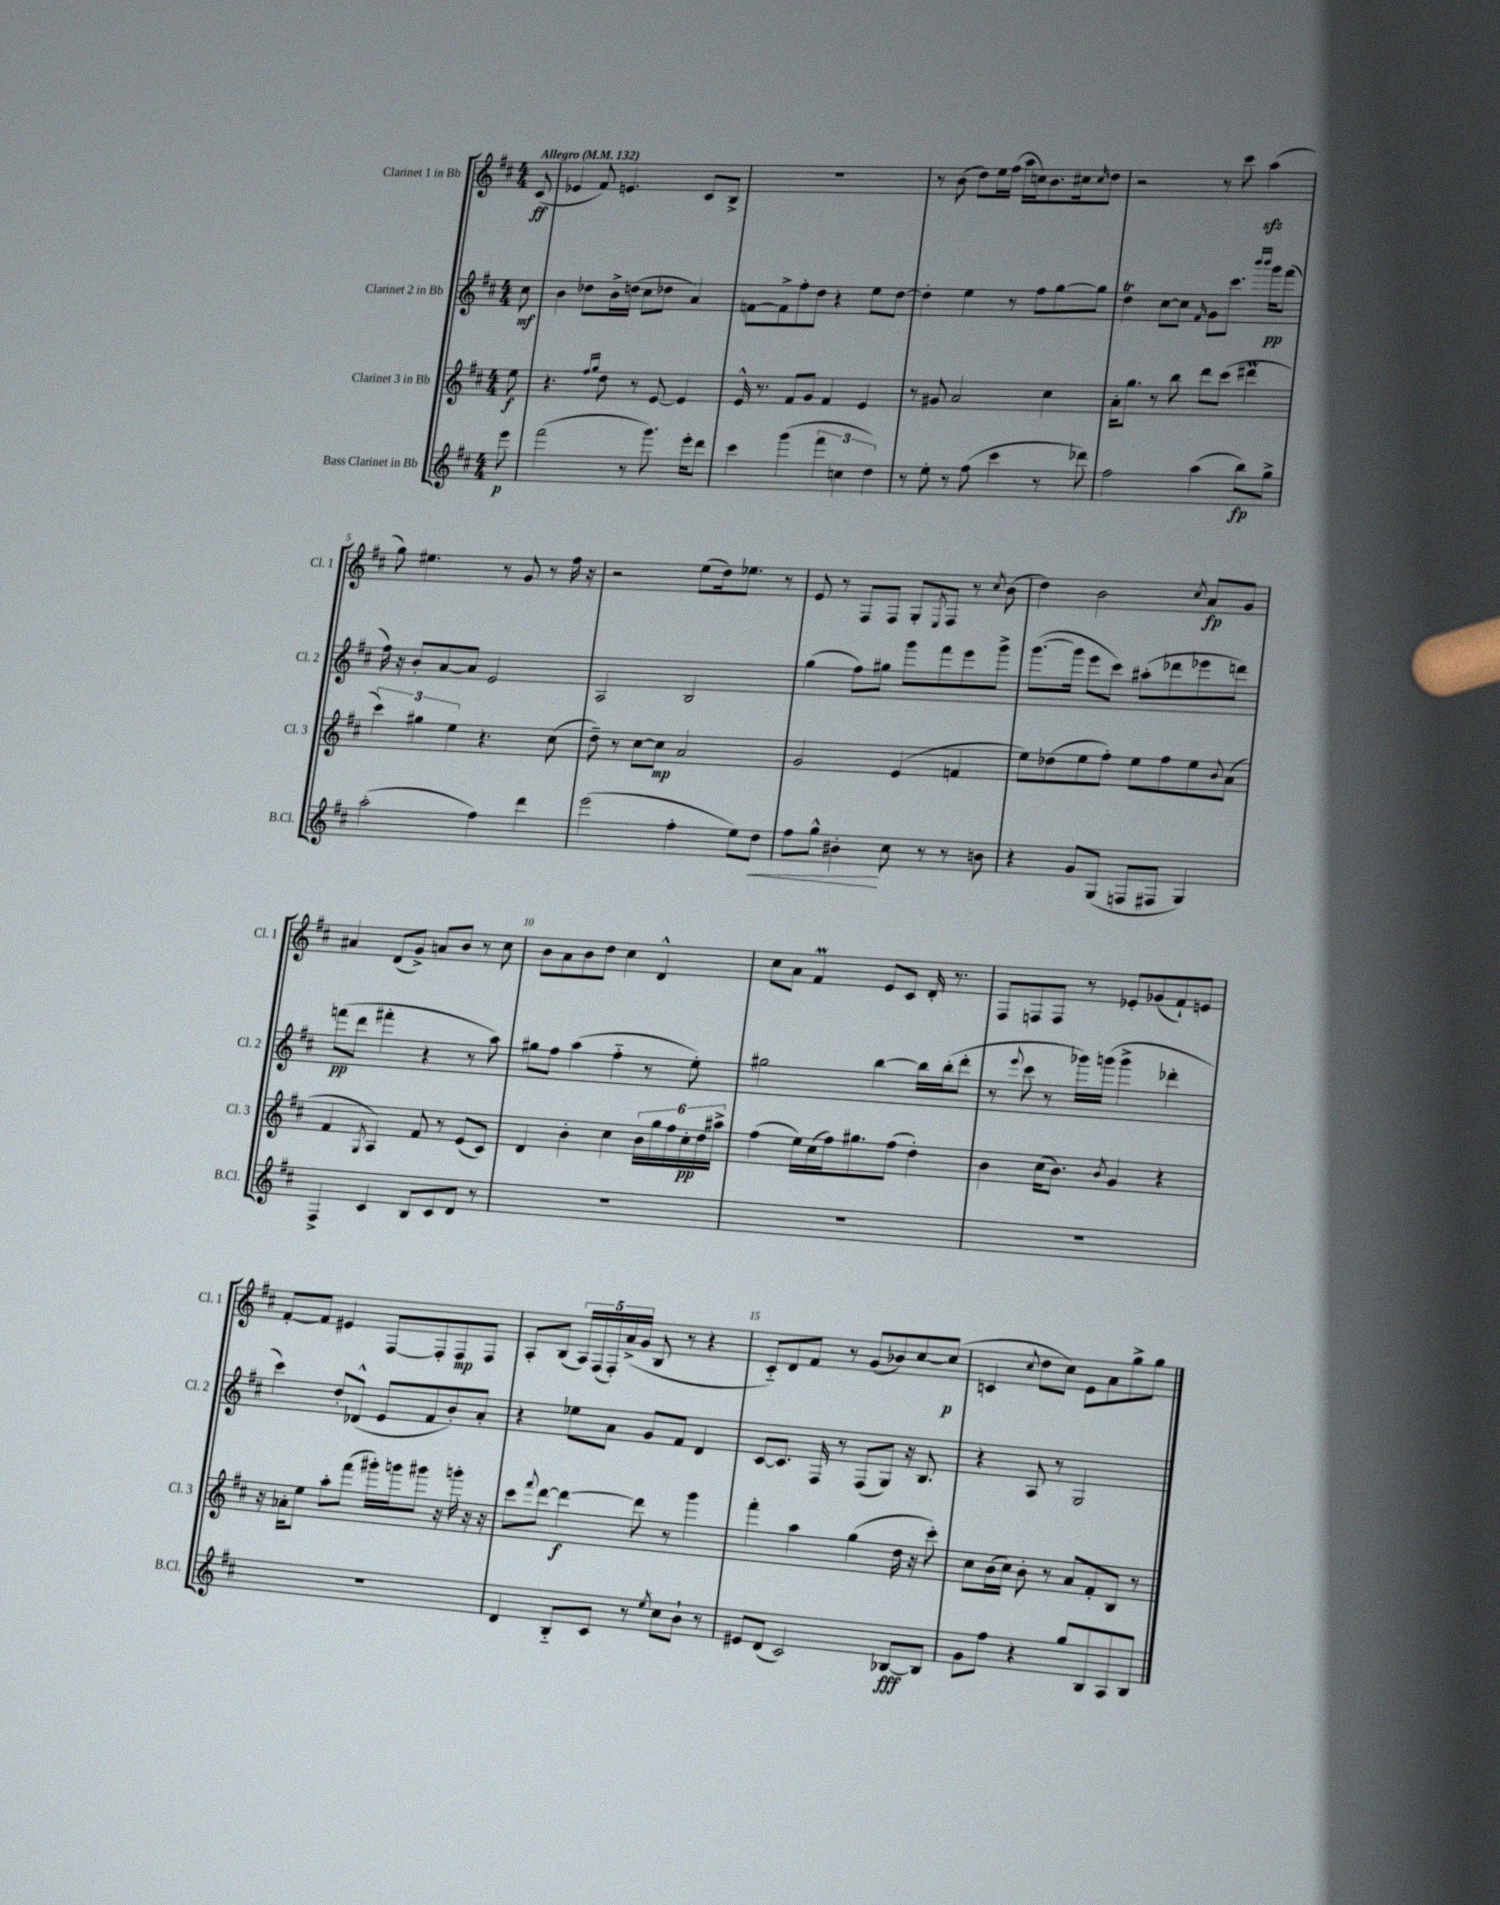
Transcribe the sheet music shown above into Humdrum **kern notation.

**kern	**dynam	**kern	**dynam	**kern	**dynam	**kern	**dynam
*part4	*part4	*part3	*part3	*part2	*part2	*part1	*part1
*staff4	*staff4	*staff3	*staff3	*staff2	*staff2	*staff1	*staff1
*I"Bass Clarinet in Bb	*	*I"Clarinet 3 in Bb	*	*I"Clarinet 2 in Bb	*	*I"Clarinet 1 in Bb	*
*I'B.Cl.	*	*I'Cl. 3	*	*I'Cl. 2	*	*I'Cl. 1	*
*clefG2	*	*clefG2	*	*clefG2	*	*clefG2	*
*k[f#c#]	*	*k[f#c#]	*	*k[f#c#]	*	*k[f#c#]	*
*M4/4	*	*M4/4	*	*M4/4	*	*M4/4	*
*MM132	*	*MM132	*	*MM132	*	*MM132	*
=	=	=	=	=	=	=	=
!	!	!	!	!	!	!LO:TX:a:B:t=Allegro	!
8eee\	p	8ee\	f	8cc#\	mf	(8c#/	ff
=1	=1	=1	=1	=1	=1	=1	=1
(2fff#\	.	4.r	.	4b\	.	4e-X/	.
.	.	.	.	8dd-X\L	.	8f#/)	.
.	.	16qqff#/LL	.	.	.	.	.
.	.	16qqgg/JJ	.	.	.	.	.
.	.	8dd\	.	16b^\L	.	4.en/	.
.	.	.	.	(16ddn\JJ	.	.	.
8r	.	8r	.	8cc#\L	.	.	.
8.ggg\)	.	[8e/	.	8dd-X\J	.	.	.
.	.	4e/]	.	4a/)	.	8c#/L	.
16eee'\KL	.	.	.	.	.	.	.
8ddd\J	.	.	.	.	.	8B^/J	.
=2	=2	=2	=2	=2	=2	=2	=2
4ccc#\	.	16e^^/	.	[8fn\L	.	1r	.
.	.	8.r	.	.	.	.	.
.	.	.	.	8f^\]	.	.	.
(4ggg\	.	8f#/L	.	8ff#'\	.	.	.
.	.	8g/J	.	8dd\J	.	.	.
6fff#\	.	4f#/	.	4r	.	.	.
6ccn\	.	.	.	.	.	.	.
.	.	4e/	.	8ee\L	.	.	.
6dd\)	.	.	.	.	.	.	.
.	.	.	.	[8dd\J	.	.	.
=3	=3	=3	=3	=3	=3	=3	=3
8r	.	8r	.	4dd'\]	.	8r	.
8ee'\	.	8g#X/	.	.	.	(8b\	.
8r	.	2a/	.	4ee\	.	8dd\L)	.
(8ff#\	.	.	.	.	.	16ee\L	.
.	.	.	.	.	.	(16ff#\JJ	.
4ccc#\	.	.	.	8r	.	16aa\LL	.
.	.	.	.	.	.	16ccn\J)	.
.	.	.	.	8ff#\L	.	8.b\	.
8r	.	4cc#\	.	[8gg\	.	.	.
.	.	.	.	.	.	16cc#X\k	.
.	.	.	.	.	.	16qqcc#/	.
8ddd-X\)	.	.	.	8gg\J]	.	8dd\J	.
=4	=4	=4	=4	=4	=4	=4	=4
2ff#\	.	16a'\KL	.	4ddT\	.	2r	.
.	.	8.gg\J	.	.	.	.	.
.	.	8r	.	[8cc#\L	.	.	.
.	.	8bb\	.	8cc#\J]	.	.	.
.	.	.	.	16qqf#/	.	.	.
(4aa\	.	8ddd\L	.	8g\L	.	8r	.
.	.	(8ccc#\J	.	8.ccc#\J	.	8ccc#\	.
8bb\L)	fp	4ddd#Xm\	.	.	.	(4aazz\	.
.	.	.	.	16qqbbb/LL	.	.	.
.	.	.	.	16qqbbb/JJ	.	.	.
.	.	.	.	16ggg\KL	pp	.	.
8gg^\J	.	.	.	(8fff#\J	.	.	.
!!LO:LB:g=z
=5	=5	=5	=5	=5	=5	=5	=5
(2aa'\	.	6ccc#\)	.	16ff#\)	.	8gg\)	.
.	.	.	.	16r	.	.	.
.	.	.	.	8b'/L	.	4.ee#X\	.
.	.	6gg#X\	.	.	.	.	.
.	.	.	.	[8a/	.	.	.
.	.	6ee\	.	.	.	.	.
.	.	.	.	8a/J]	.	.	.
4ff#\)	.	4.r	.	2e/	.	8r	.
.	.	.	.	.	.	8g/	.
4ddd\	.	.	.	.	.	8r	.
.	.	(8cc#\	.	.	.	16ff#\	.
.	.	.	.	.	.	16r	.
=6	=6	=6	=6	=6	=6	=6	=6
(2eee\	.	8dd~\)	.	2A/	.	2r	.
.	.	8r	.	.	.	.	.
.	.	[8cc#\L	.	.	.	.	.
.	.	8cc#\J]	mp	.	.	.	.
4ff#'\	.	2a/	.	2B/	.	(8ee\L	.
.	.	.	.	.	.	16dd\k)	.
.	.	.	.	.	.	8.ee-X\J	.
8ee\L)	.	.	.	.	.	.	.
!	!LO:HP:b	!	!	!	!	!	!
8dd\J	<	.	.	.	.	8r	.
=7	=7	=7	=7	=7	=7	=7	=7
8ff#\L	.	2g/	.	(4gg\	.	8e/	.
8gg^^\J	.	.	.	.	.	8r	.
4b#X'\	.	.	.	8ff#\L)	.	8F#/L	.
.	.	.	.	8gg#X\J	.	8F#/J	.
8cc#\	[	(4e/	.	8ggg\L	.	8G'/L	.
.	.	.	.	.	.	8qE/	.
8r	.	.	.	8fff#\	.	8F#/J	.
8r	.	4fn/	.	8eee\	.	8r	.
.	.	.	.	.	.	8qcc#/	.
8bn\	.	.	.	8ggg^\J	.	(8b\	.
=8	=8	=8	=8	=8	=8	=8	=8
4r	.	8ee\L)	.	([8.ggg\L	.	4dd\)	.
.	.	(8dd-X\	.	.	.	.	.
.	.	.	.	16ggg\Jk]	.	.	.
8g/L	.	8ee\	.	8eee\L	.	2b\	.
(8G/J	.	8ff#'\J)	.	8ccc#\J)	.	.	.
8Fn/L	.	8ee\L	.	(8aa#X'\L	.	.	.
8F#X/J	.	8ff#\	.	8ddd-X\	.	.	.
.	.	.	.	.	.	8qcc#/	.
4G/)	.	8ee\	.	8eee-X\	.	8a/L	fp
.	.	8qqb/	.	.	.	.	.
.	.	(8a\J	.	8dddn\J)	.	8g/J	.
!!LO:LB:g=z
=9	=9	=9	=9	=9	=9	=9	=9
4F#^/	.	4f#/	.	(8fffn\L	pp	4a#X/	.
.	.	.	.	8ddd\J	.	.	.
.	.	8qG/	.	.	.	.	.
4c#/	.	4A/)	.	4fff#X'\	.	(8d/L	.
.	.	.	.	.	.	8g^/J)	.
8B/L	.	8f#/	.	4r	.	8an/L	.
8c#/	.	8r	.	.	.	8b/J	.
8d/J	.	(8e/L	.	8r	.	8r	.
8r	.	8c#/J)	.	8aa\)	.	8cc#\	.
=10	=10	=10	=10	=10	=10	=10	=10
1r	.	4d/	.	8gg#X\L	.	8b\L	.
.	.	.	.	8ff#\J	.	8a\	.
.	.	4b'\	.	(4aa\	.	8b\	.
.	.	.	.	.	.	8dd\J	.
.	.	4cc#\	.	4ff#\	.	4cc#\	.
.	.	24b\LL	.	8r	.	4d^^/	.
.	.	24gg\	.	.	.	.	.
.	.	24ff#\	.	.	.	.	.
.	.	24cc#'\	pp	8ee'\)	.	.	.
.	.	24dd\	.	.	.	.	.
.	.	24aa#X^\JJ	.	.	.	.	.
=11	=11	=11	=11	=11	=11	=11	=11
1r	.	(4ff#\	.	2gg#X\	.	8cc#\L	.
.	.	.	.	.	.	8a\J	.
.	.	16ee\LL)	.	.	.	4f#m/	.
.	.	(16cc#\	.	.	.	.	.
.	.	16ff#\J)	.	.	.	.	.
.	.	8.gg#X\	.	.	.	.	.
.	.	.	.	[4bb\	.	8e/L	.
.	.	(8ff#\J	.	.	.	8c#/J	.
.	.	4dd'\)	.	16bb\LL]	.	16d'/	.
.	.	.	.	(16bb'\J	.	8.r	.
.	.	.	.	8ddd'\J	.	.	.
=12	=12	=12	=12	=12	=12	=12	=12
1r	.	4b\	.	8r	.	8F#/L	.
.	.	.	.	8qqeee/	.	.	.
.	.	.	.	8ccc#\	.	8Fn/	.
.	.	(16cc#\KL	.	8r	.	8F/J	.
.	.	8.b\J)	.	.	.	.	.
.	.	.	.	16ggg-X\LL)	.	8r	.
.	.	.	.	(16gggn\JJ	.	.	.
.	.	8qb/	.	.	.	.	.
.	.	4g/	.	4ggg^\	.	8e-X'/L	.
.	.	.	.	.	.	(8g-X/	.
.	.	4r	.	4ddd-X'\	.	8f#`/)	.
.	.	.	.	.	.	8en/J	.
!!LO:LB:g=z
=13	=13	=13	=13	=13	=13	=13	=13
1r	.	16r	.	4ccc#\)	.	[8f#'/L	.
.	.	16a-X'\KL	.	.	.	.	.
.	.	8ee\J	.	.	.	8f#/J]	.
.	.	8aa'\L	.	8dd'/L	.	4e#X/	.
.	.	(8fff#\J	.	(8d-X^^/J	.	.	.
.	.	16ggg#X'\LL)	.	8e/L	.	[8F#/L	.
.	.	16gggn\J	.	.	.	.	.
.	.	8ggg#X\J	.	8f#/	.	8F#'/]	.
.	.	16r	.	8b'/)	.	8F#/	mp
.	.	16gggn'\	.	.	.	.	.
.	.	16r	.	8a'/J	.	8F#/J	.
.	.	16r	.	.	.	.	.
=14	=14	=14	=14	=14	=14	=14	=14
4d/	.	8ccc#\L	.	4r	.	8A'/L	.
.	.	8qqfff#/	.	.	.	.	.
.	.	[8ddd\J	.	.	.	(8B/J	.
8B/L	.	4ddd\_	f	8ee-X\L	.	20A/LL)	.
.	.	.	.	.	.	(20F#/	.
.	.	.	.	.	.	20F#'/)	.
8c#/J	.	.	.	8a\J	.	.	.
.	.	.	.	.	.	(20a^/	.
.	.	.	.	.	.	20g/JJ	.
8r	.	8ddd\]	.	8g/L	.	8B/	.
8qee/	.	.	.	.	.	.	.
8cc#\L	.	8r	.	8f#/J	.	8r	.
8b`\J	.	4ggg\	.	4d/	.	4r	.
8r	.	.	.	.	.	.	.
=15	=15	=15	=15	=15	=15	=15	=15
8e#X/L	.	4fff#'\	.	[8c#/L	.	8c#/L)	.
(8d/J	.	.	.	8.c#/J]	.	8d/	.
2c#/)	.	4aa\	.	.	.	8f#/J	.
.	.	.	.	16F#/	.	.	.
.	.	.	.	8r	.	8r	.
.	.	(4gg\	.	(8F#/L	.	(8g/L	.
.	.	.	.	8G/J)	.	8b-X/)	.
[8B-X/L	fff	16dd\	.	16r	.	[8cc#/	.
.	.	16r	.	8.B/	.	.	.
8B-/J]	.	8ccc#'\)	.	.	.	(8cc#/J]	p
=16	=16	=16	=16	=16	=16	=16	=16
8g\L	.	8cc#\L	.	4r	.	4cn/	.
8ff#\J	.	(16b\L	.	.	.	.	.
.	.	16cc#\JJ)	.	.	.	.	.
.	.	.	.	.	.	8qqcc#/	.
4r	.	8b'\	.	8A/	.	8dd\L	.
.	.	8r	.	8r	.	8cc#\J)	.
8gg/L	.	8a/L	.	2G/	.	8e\L	.
8B/	.	8f#'/	.	.	.	8a\	.
8A/	.	8B/J	.	.	.	8gg^\	.
8B/J	.	8r	.	.	.	8gg\J	.
==	==	==	==	==	==	==	==
*-	*-	*-	*-	*-	*-	*-	*-
